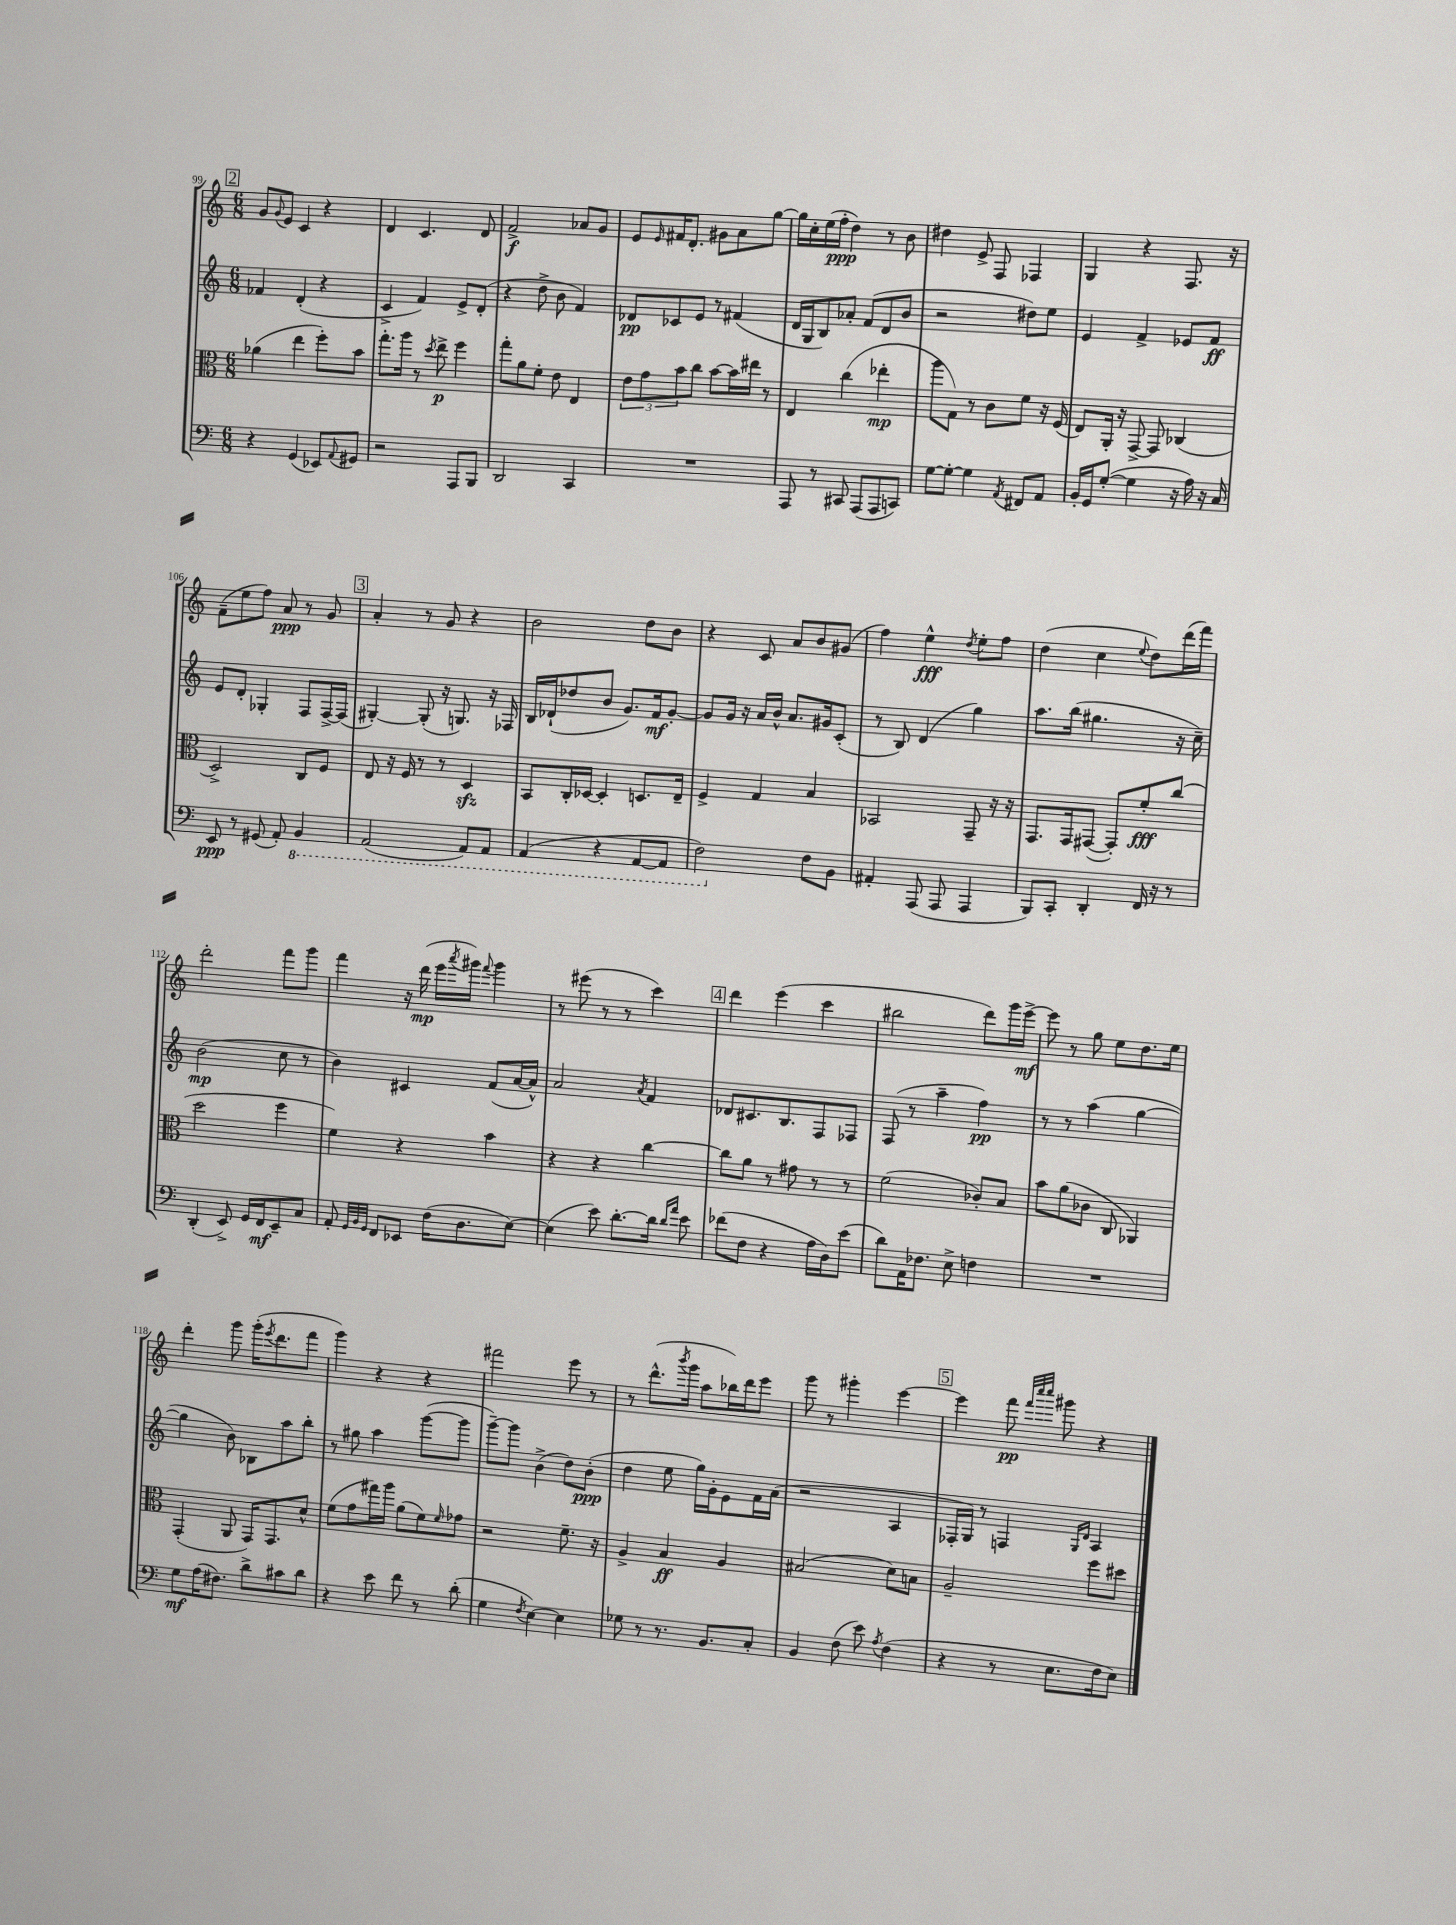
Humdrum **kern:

**kern	**kern	**kern	**kern
*staff4	*staff3	*staff2	*staff1
*clefF4	*clefC3	*clefG2	*clefG2
*k[]	*k[]	*k[]	*k[]
*M6/8	*M6/8	*M6/8	*M6/8
4r	(4a-\	4f-/	8g/L
.	.	.	8qqg/
.	.	.	8e/J
(4GG/	4ee\	(4d'/	4c/
8EE-/L)	8ff'\L)	4r	4r
8qqAA/	.	.	.
8GG#/J	8b\J	.	.
=	=	=	=
2r	8.gg'\L	4c^/	4d/
.	16aa\Jk	.	.
.	8r	4f/)	4.c/
.	8qdd/	.	.
.	8ee^\	.	.
8AAA/L	4ff\	8e^/L	.
8BBB/J	.	(8d'/J	8d/
=	=	=	=
2DD/	8gg'\L	4r	2f^/
.	8a\	.	.
.	8f'\J	8dd^\	.
.	8e\	8b\	.
4CC/	4E/	4f/)	8a-/L
.	.	.	8g/J
=	=	=	=
2.r	12e\L	8d-/L	8e/L
.	12g\	.	.
.	.	.	16qqe/
.	.	8c-/	16f#/K
.	12b\	.	.
.	.	.	8.d'/J
.	8cc\J	8e/J	.
.	[8b\L	8r	8g#\L
.	16b\]L	(4f#/	8a\
.	16ee#\JJ	.	.
.	8r	.	[8gg\J
=	=	=	=
8AAA/	4E/	16d/LL	16gg\]LL
.	.	16G/J	16cc'\
8r	.	8B/)	(16ee\
.	.	.	16ff'\JJ
8CC#/	(4cc\	8a-'/J	4dd\)
(8AAA/L	.	(8f/L	.
8AAA/	4ee-'\	8d/	8r
8CC/J)	.	8b/J	8b\
=	=	=	=
[8G\L	8aa\L	2r	4dd#\
8G'\_J	8G\J)	.	.
4G\]	8r	.	8e^/
.	8c\L	.	8F/
8qAA/	.	.	.
8FF#/L	8f\J	8dd#\L)	4F-/
8AA/J	16r	8ee\J	.
.	(16F/	.	.
=	=	=	=
16BB'/LL	8E/L)	4e/	4G/
16GG/J	.	.	.
([8G'/J	16AA'/Jk	.	.
.	16r	.	.
4G\]	[8GG^/	4f^/	4r
.	8GG/]	.	.
16r	(4C-/	8e-/L	8.F/
16A\)	.	.	.
16r	.	8f/J	.
16C/	.	.	16r
=	=	=	=
8EE/	2D^/)	8e/L	(8f~\L
8r	.	8d'/J	8ee\
(8GG#/	.	4G-'/	8ff\J)
8AA'/)	.	.	8a/
4BBB/	8C/L	8F/L	8r
.	8F/J	[16F^/L	8g/
.	.	(16F/]JJ	.
=	=	=	=
(2AAA/	8E/	[4G#'/)	4a'/
.	16r	.	.
.	16F/	.	.
.	8r	(8G#'/]	8r
.	8r	16r	8g/
.	.	8.G/)	.
8AAA/L)	4D/	.	4r
8AAA/J	.	16r	.
.	.	16F-/	.
=	=	=	=
(4AAA/	8BB/L	16B/LL	2b\
.	.	(16d-`/J	.
.	16C'/L	8dd-/	.
.	[16D-/JJ	.	.
4r	4D-'/]	8b/J	.
.	.	8.g/L)	.
[8AAA/L	8.D/L	.	8dd\L
.	.	16f/k	.
8AAA/]J	.	[8g'/J	8b\J
.	16E~/Jk	.	.
=	=	=	=
2FF\)	4F^/	8g/]L	4r
.	.	16g/Jk	.
.	.	16r	.
.	4G/	16a/LL	8c/
.	.	16b^^/JJ	.
.	.	8.a/L	8a/L
8F\L	4B/	.	8b/
.	.	16g#/k	.
8BB\J	.	(8c'/J	(8g#/J
=	=	=	=
4AA#'/	2BB-/	8r	4ff\)
.	.	8B/)	.
(8AAA/	.	(4d/	4ee^^\
8AAA/	.	.	.
.	.	.	8qdd/
4AAA/	8GG~/	4gg\)	8ee'\L
.	16r	.	8ff\J
.	16r	.	.
=	=	=	=
8BBB/L)	8.GG/L	8.aa\L	(4dd\
8CC'/J	.	.	.
.	16GG/k	(16bb\Jk	.
4DD'/	([8GG#/J	4.gg#\	4cc\
.	8GG#'/]L)	.	.
.	.	.	8qqee/
16FF/	8f'/	.	8dd\L)
16r	.	.	.
8r	(8cc/J	16r	(16ddd\L
.	.	16cc~\)	16fff\JJ)
=	=	=	=
(4DD'/	2dd\	(2b\	2ddd'\
8EE^/)	.	.	.
16GG/LL	.	.	.
16FF/J	.	.	.
8EE~/	4ff\	8cc\	8fff\L
8C/J	.	8r	8ggg\J
=	=	=	=
8AA'/	4f\)	4b\)	4fff\
32qqGG/LLL	.	.	.
32qqBB/	.	.	.
32qqGG/JJJ	.	.	.
8FF/L	.	.	.
8EE-/J	4r	4c#/	16r
.	.	.	(16ddd\
(16F\LK	.	.	16eee\LL
.	.	.	8qaaa/
8.D\	.	.	16ggg#\JJ)
.	.	.	8qqfff/
.	4b\	(8f/L	4ggg#\
[8E\J)	.	[16a/L	.
.	.	16a^^/]JJ)	.
=	=	=	=
(4E\]	4r	2a/	8r
.	.	.	(8eee#\
8e\)	4r	.	8r
[8.d'\L	.	.	8r
.	.	8qa/	.
.	[4cc\	4f/	4ccc\)
16d\]Jk	.	.	.
16qqd/LL	.	.	.
16qqa/JJ	.	.	.
8e\	.	.	.
=	=	=	=
(8f-\L	8cc\]L	8d-/L	4ddd\
8F\J	8a\J	8.c#/	.
4r	8r	.	(4eee\
.	.	8.B/	.
.	8g#\	.	.
16A\LL	8r	8F/	4ccc\
16D\J)	.	.	.
(8e\J	8r	8F-/J	.
=	=	=	=
8d\L)	(2f\	(8F/	2bb#\
16AA\K	.	8r	.
8.F-\J	.	.	.
.	.	4aa~\	.
8E^\	.	.	.
4F\	8c-'/L)	4ff\)	8ddd\L)
.	8B/J	.	16ggg\L
.	.	.	[16eee^\JJ
=	=	=	=
2.r	8b\L	8r	8eee\]
.	(8a\	8r	8r
.	8c-\J	(4aa\	8gg\
.	8C/	.	8ee\L
.	4AA-/)	[4gg\	8.dd\
.	.	.	16ee\Jk
=	=	=	=
8G\L	(4GG'/	4gg\]	4ddd'\
(16A\K	.	.	.
8.F#\J)	.	.	.
.	8AA/	8b\)	8ggg\
8d^\L	16GG/LK)	8B-\L	(16ggg'\LK
.	.	.	8qeee/
.	8.GG/	.	8.ddd\
8c#\	.	8aa\	.
8d\J	8d^^/J	8bb'\J	8fff\J
=	=	=	=
4r	(8f\L	8r	4ggg\)
.	8g\	8gg#\	.
8e\	16gg#\L)	4aa\	4r
.	16aa\JJ	.	.
8f\	(8a\L	.	.
8r	8f\)	([8ggg\L	4r
.	16qqf/	.	.
(8d'\	8g-\J	8ggg\]J	.
=	=	=	=
4G\	2r	[8ggg~\L)	2fff#\
.	.	8ggg\]J	.
8qF/	.	.	.
[4E\)	.	(4b^\	.
4E\]	8.f~\	8dd\L)	8eee\
.	.	(8b'\J	8r
.	16r	.	.
=	=	=	=
8G-\	4A^/	4dd\	8r
8r	.	.	(8.ddd^^\L
8.r	4B/	8ee\	.
.	.	.	8qbbb/
.	.	.	16ggg\Jk
.	.	16gg\LL)	8aa\L
8.BB/L	.	16g'\J	.
.	4A/	8e\	16bb-\L)
.	.	.	16ddd\J
8C'/J	.	16f\L	8eee\J
.	.	(16a\JJ	.
=	=	=	=
4BB/	(2B#/	2r	8ggg\
.	.	.	8r
(8F\	.	.	4ggg#'\
8e\)	.	.	.
8qA/	.	.	.
(4F\	8d\L)	4A/	[4eee\
.	8B\J	.	.
=	=	=	=
4r	2A~/	16F-'/LL	4eee\]
.	.	16G/JJ)	.
.	.	8r	.
8r	.	4F/	8fff\
.	.	.	32qqfff/LLL
.	.	.	32qqcccc/
.	.	.	32qqcccc/JJJ
8.E\L	.	.	8ggg#\
.	.	16qqG/LL	.
.	.	16qqd/JJ	.
.	8ff\L	4A/	4r
16F\k	.	.	.
8E\J)	8dd#\J	.	.
==	==	==	==
*-	*-	*-	*-
